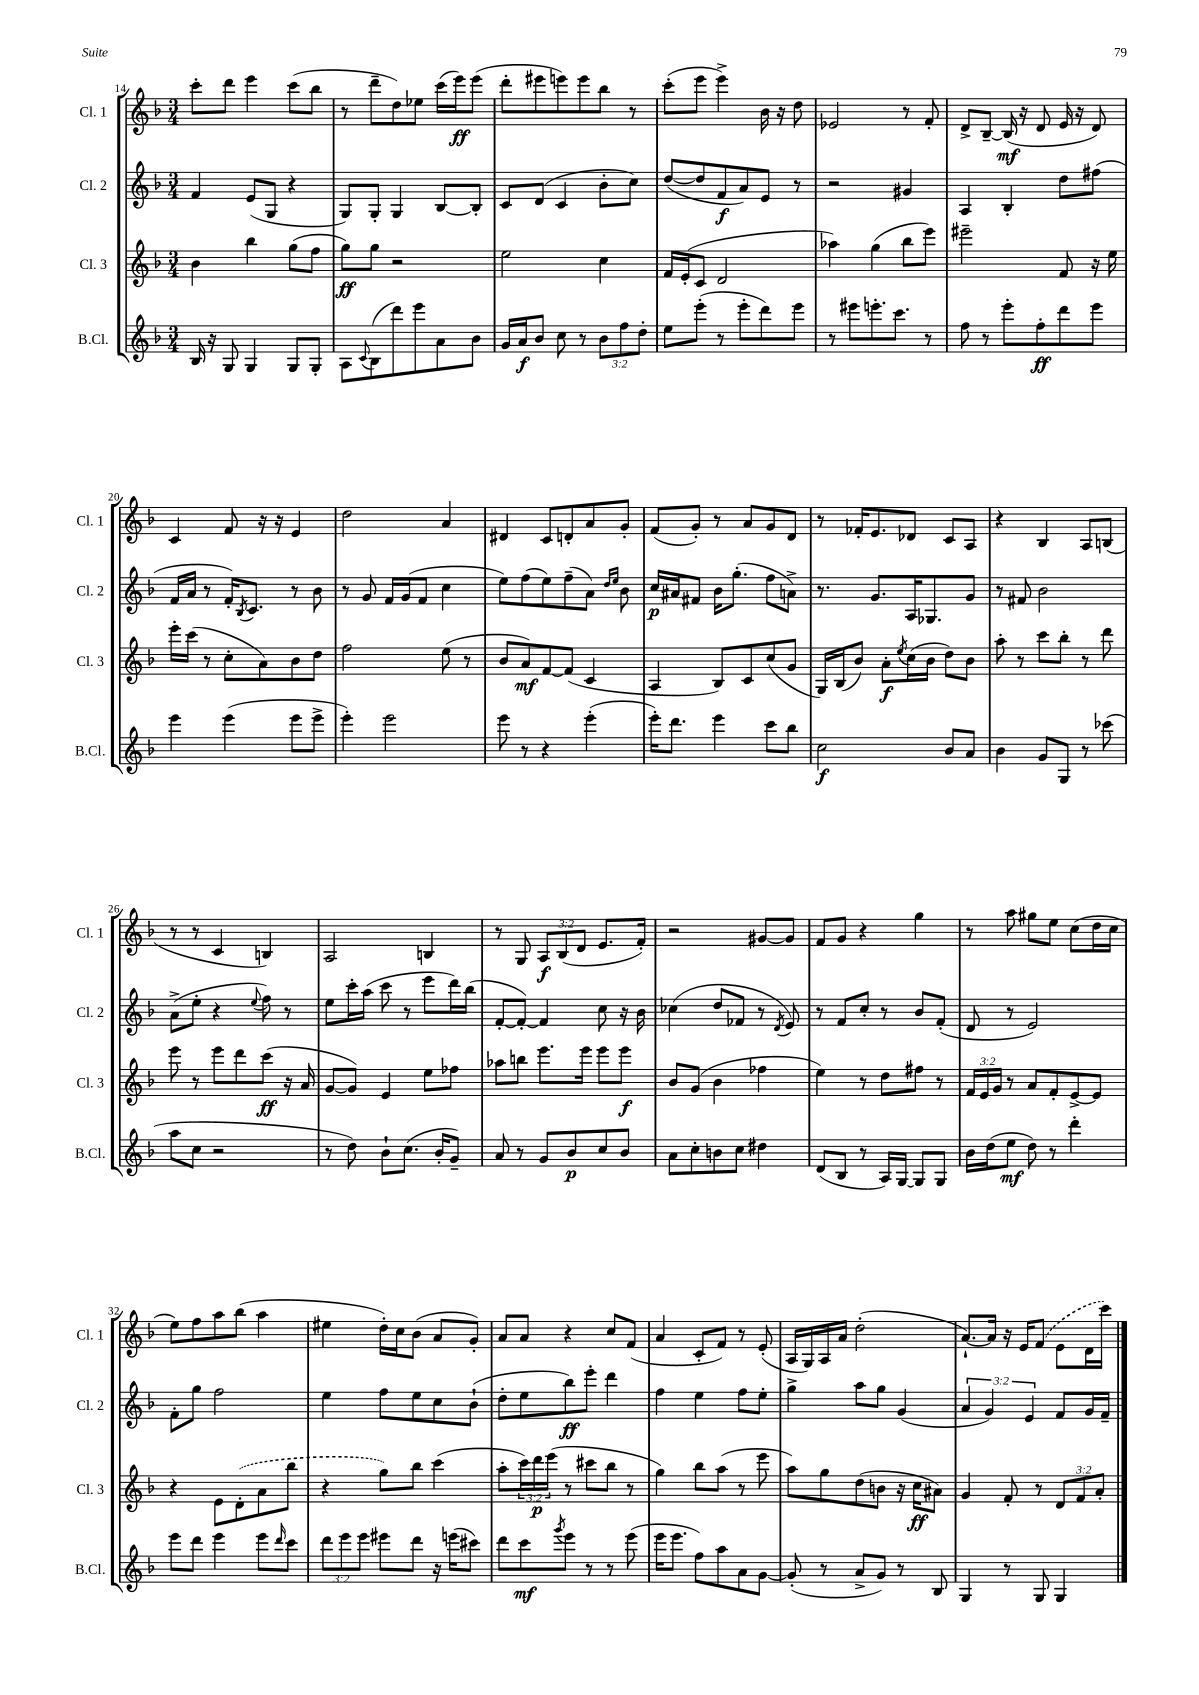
<<
\new StaffGroup <<
\new Staff = "s0" \with { instrumentName = "Cl. 1" shortInstrumentName = "Cl. 1" } {
    \clef treble \key f \major \numericTimeSignature \time 3/4 \override Staff.TupletNumber.text = #tuplet-number::calc-fraction-text
    c'''8-. d'''8 e'''4 c'''8( bes''8 |
    r8 d'''8-- d''8) ees''8 c'''16( e'''16\ff) e'''8( |
    d'''8-. eis'''8 e'''8) e'''8 bes''8 r8 |
    c'''8-.( e'''8 e'''4->) bes'16 r16 d''8 |
    ees'2 r8 f'8-. |
    d'8-> bes8~-- bes16\mf( r16 d'8 e'16 r16 d'8) |
    c'4 f'8 r16 r16 e'4 |
    d''2 a'4 |
    dis'4 c'8 d'8-. a'8 g'8-. |
    f'8( g'8-.) r8 a'8 g'8 d'8 |
    r8 fes'16-. e'8. des'8 c'8 a8 |
    r4 bes4 a8 b8( |
    r8 r8 c'4 b4) |
    a2 b4 |
    r8 g8 \tuplet 3/2 { a8\f bes8( d'8 } e'8. f'16-.) |
    r2 gis'8~ gis'8 |
    f'8 g'8 r4 g''4 |
    r8 a''8 gis''8 e''8 c''8( d''16 c''16 |
    e''8) f''8 a''8 bes''8( a''4 |
    eis''4 d''16-.) c''16 bes'8( a'8 g'8-.) |
    a'8 a'8 r4 c''8 f'8( |
    a'4 c'8-. f'8) r8 e'8-.( |
    a16 g16) a16 a'16 d''2-.( |
    a'8.~-!) a'16 r16 e'16 \once \slurDashed f'8( e'8 d'16 c'''16) \bar "|." |
}
\new Staff = "s1" \with { instrumentName = "Cl. 2" shortInstrumentName = "Cl. 2" } {
    \clef treble \key f \major \numericTimeSignature \time 3/4 \override Staff.TupletNumber.text = #tuplet-number::calc-fraction-text
    f'4 e'8( g8 r4 |
    g8) g8-. g4 bes8~ bes8-. |
    c'8 d'8( c'4 bes'8-. c''8) |
    d''8~( d''8 f'8\f a'8) e'8 r8 |
    r2 gis'4 |
    a4 bes4-. d''8 fis''8( |
    f'16 a'16 r8 f'16-.) \acciaccatura { bes8 } c'8. r8 bes'8 |
    r8 g'8 f'16 g'16( f'8 c''4 |
    e''8) f''8( e''8) f''8--( a'8) \grace { d''16 e''16 } bes'8 |
    c''16\p ais'16 fis'8 bes'16 g''8.-.( f''8 a'8->) |
    r8. g'8. a16 ges8. g'8 |
    r8 fis'8 bes'2 |
    a'8->( e''8-. r4 \appoggiatura { e''8 } f''8) r8 |
    e''8 c'''16-. a''16( c'''8 r8 e'''8 d'''16) bes''16( |
    f'8~-. f'8~-.) f'4 c''8 r16 bes'16 |
    ces''4( d''8 fes'8 r8 \acciaccatura { d'8 } e'8) |
    r8 f'8 c''8-. r8 bes'8 f'8-.( |
    d'8 r8 e'2) |
    f'8-. g''8 f''2 |
    e''4 f''8 e''8 c''8 bes'8-!( |
    d''8-. e''8 bes''8\ff) e'''8-. d'''4 |
    f''4 e''4 f''8 e''8-. |
    g''4-> a''8 g''8 g'4( |
    \tuplet 3/2 { a'4 g'4) e'4 } f'8 g'16 f'16-- \bar "|." |
}
\new Staff = "s2" \with { instrumentName = "Cl. 3" shortInstrumentName = "Cl. 3" } {
    \clef treble \key f \major \numericTimeSignature \time 3/4 \override Staff.TupletNumber.text = #tuplet-number::calc-fraction-text
    bes'4 bes''4 g''8( f''8 |
    g''8\ff) g''8 r2 |
    e''2 c''4 |
    f'16 e'16-.( c'8 d'2 |
    aes''4) g''4( bes''8 e'''8) |
    eis'''2-- f'8 r16 e''16 |
    e'''16-. c'''16( r8 c''8-. a'8) bes'8 d''8 |
    f''2 e''8( r8 |
    bes'8 a'8\mf) f'8~ f'8( c'4 |
    a4 bes8) c'8 c''8( g'8 |
    g16) bes16( bes'8) a'8-.\f \acciaccatura { e''8 } c''16( bes'16 d''8) bes'8 |
    a''8-. r8 c'''8 bes''8-. r8 d'''8 |
    e'''8 r8 e'''8 d'''8 c'''8\ff( r16 a'16 |
    g'8~ g'8) e'4 e''8 fes''8 |
    aes''8 b''8 e'''8. e'''16 e'''8 e'''8\f |
    bes'8 g'8( bes'4 fes''4 |
    e''4) r8 d''8 fis''8 r8 |
    \tuplet 3/2 { f'16 e'16 g'16 } r8 a'8 f'8-. e'8~-> e'8 |
    r4 e'8 \once \slurDashed d'8-.( a'8 bes''8 |
    r4 g''8) bes''8 c'''4( |
    a''8-. \tuplet 3/2 { c'''16) d'''16\p e'''16( } r8 cis'''8 bes''8 r8 |
    g''4) bes''8 a''8( r8 e'''8 |
    a''8) g''8 d''8( b'8 r16 c''16\ff ais'8) |
    g'4 f'8-. r8 \tuplet 3/2 { d'8 f'8 a'8-. } \bar "|." |
}
\new Staff = "s3" \with { instrumentName = "B.Cl." shortInstrumentName = "B.Cl." } {
    \clef treble \key f \major \numericTimeSignature \time 3/4 \override Staff.TupletNumber.text = #tuplet-number::calc-fraction-text
    bes16 r16 g8 g4 g8 g8-. |
    a8 \appoggiatura { c'8 } bes8( d'''8) e'''8 a'8 bes'8 |
    g'16 a'16\f bes'8 c''8 r8 \tuplet 3/2 { bes'8 f''8 d''8-. } |
    e''8 e'''8-.( r8 e'''8-. d'''8) e'''8 |
    r8 eis'''8 e'''8.-. c'''8. r8 |
    f''8 r8 e'''8-. f''8-.\ff d'''8 e'''8 |
    e'''4 e'''4( e'''8 e'''8-> |
    e'''4-.) e'''2 |
    e'''8 r8 r4 e'''4-.( |
    e'''16-.) d'''8. e'''4 c'''8 bes''8 |
    c''2\f bes'8 a'8 |
    bes'4 g'8 g8 r8 ces'''8( |
    a''8 c''8 r2 |
    r8 d''8) bes'8-! c''8.( bes'16-. g'8--) |
    a'8 r8 g'8 bes'8\p c''8 bes'8 |
    a'8 c''8-. b'8 c''8 dis''4 |
    d'8( bes8 r8 a16) g16~ g8 g8 |
    bes'16 d''16( e''8\mf d''8) r8 d'''4-. |
    e'''8 d'''8 e'''4 e'''8 \grace { d'''16 } c'''8 |
    \tuplet 3/2 { d'''8 e'''8 e'''8 } eis'''8 d'''8 r16 e'''16( cis'''8) |
    d'''8 c'''8\mf \acciaccatura { g'''8 } e'''8 r8 r8 e'''8( |
    e'''16 e'''8. f''8) a''8 a'8 g'8~ |
    g'8-.( r8 a'8-> g'8) r8 bes8 |
    g4 r8 g8 g4 \bar "|." |
}
>>
>>
\layout { \context { \Score currentBarNumber = #14 } }
